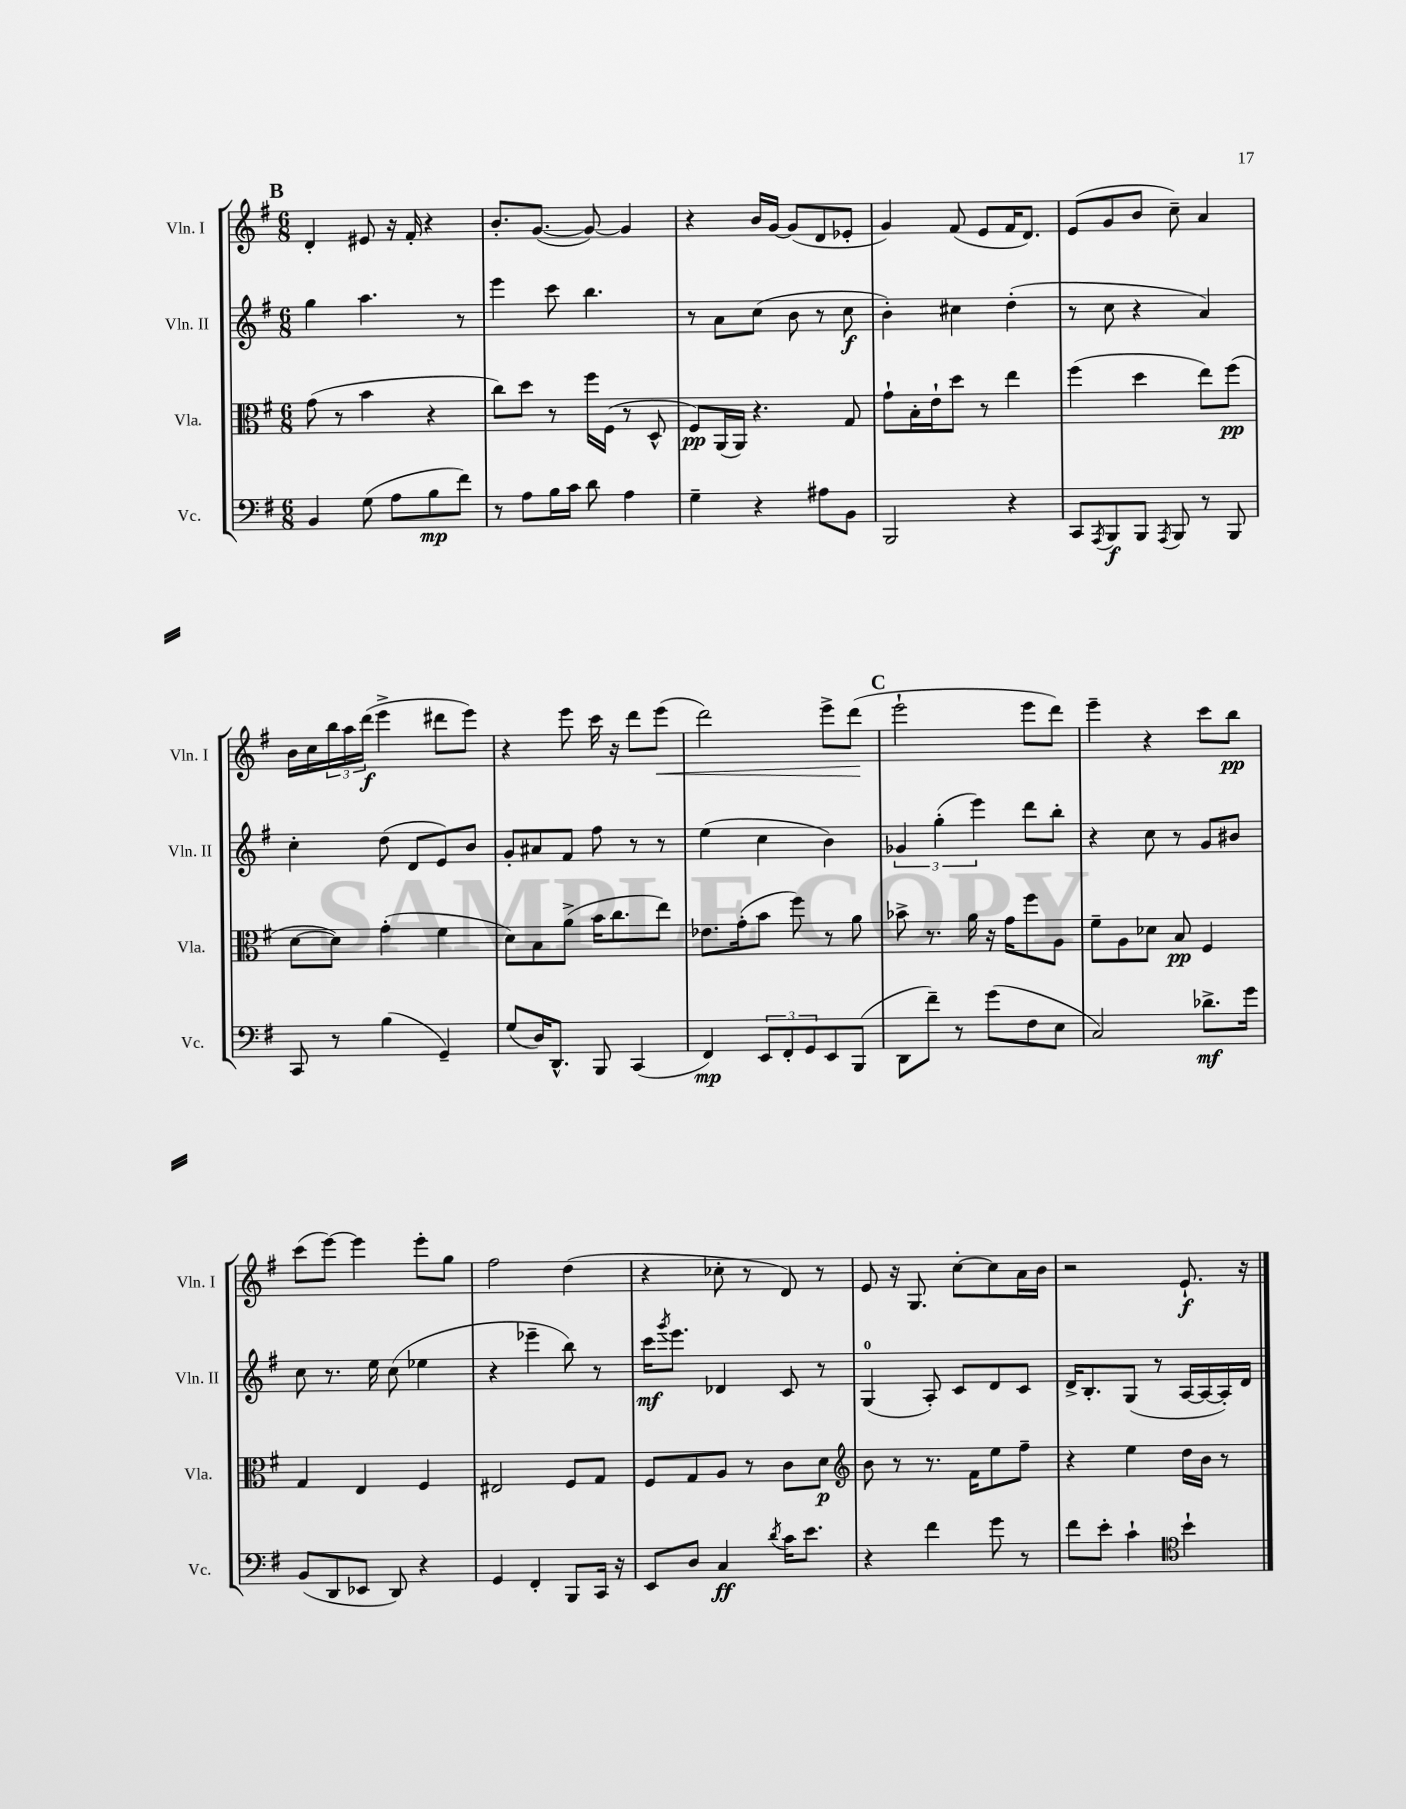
<<
\new StaffGroup <<
\new Staff = "s0" \with { instrumentName = "Vln. I" shortInstrumentName = "Vln. I" } {
    \clef treble \key g \major \numericTimeSignature \time 6/8
    \mark \markup { \bold "B" } d'4-. eis'8 r16 fis'16-. r4 |
    b'8.-. g'8.~( g'8~) g'4 |
    r4 b'16 g'16~ g'8( d'8 ees'8-. |
    g'4) fis'8( e'8 fis'16 d'8.) |
    e'8( g'8 b'8 c''8--) a'4 |
    b'16 c''16 \tuplet 3/2 { b''16 a''16 d'''16\f( } e'''4-> dis'''8 e'''8) |
    r4 e'''8 c'''16 r16 d'''8 e'''8\<( |
    d'''2) e'''8-> d'''8\!( |
    \mark \markup { \bold "C" } e'''2-! e'''8 d'''8) |
    e'''4-- r4 c'''8 b''8\pp |
    c'''8( e'''8~) e'''4 e'''8-. g''8 |
    fis''2 d''4( |
    r4 ces''8-. r8 d'8) r8 |
    e'8 r16 g8. c''8~-. c''8 a'16 b'16 |
    r2 e'8.-!\f r16 \bar "|." |
}
\new Staff = "s1" \with { instrumentName = "Vln. II" shortInstrumentName = "Vln. II" } {
    \clef treble \key g \major \numericTimeSignature \time 6/8
    \mark \markup { \bold "B" } g''4 a''4. r8 |
    e'''4 c'''8 b''4. |
    r8 a'8 c''8( b'8 r8 c''8\f |
    b'4-.) cis''4 d''4-.( |
    r8 c''8 r4 a'4) |
    c''4-. d''8( d'8 e'8) b'8 |
    g'8-. ais'8 fis'8 fis''8 r8 r8 |
    e''4( c''4 b'4) |
    \mark \markup { \bold "C" } \tuplet 3/2 { ges'4 g''4-.( e'''4) } d'''8 b''8-. |
    r4 c''8 r8 g'8 bis'8 |
    c''8 r8. e''16 c''8( ees''4 |
    r4 ees'''4-- b''8) r8 |
    c'''16\mf \acciaccatura { g'''8 } e'''8. des'4 c'8 r8 |
    g4-0( a8-.) c'8 d'8 c'8 |
    d'16-> b8.-. g8( r8 a16~ a16~ a16-.) d'16 \bar "|." |
}
\new Staff = "s2" \with { instrumentName = "Vla." shortInstrumentName = "Vla." } {
    \clef alto \key g \major \numericTimeSignature \time 6/8
    \mark \markup { \bold "B" } g'8( r8 b'4 r4 |
    c''8) d''8 r8 fis''16 fis16( r8 d8-^ |
    fis8\pp) a,16( a,16) r4. g8 |
    g'8-! b16-. e'16-! d''8 r8 e''4 |
    fis''4( d''4 e''8) fis''8\pp( |
    d'8~ d'8) g'4-.( fis'4 |
    d'8) b8 a'8->( b'16 c''8. e''8) |
    ees'8. g'16-.( b'8 fis''8) r8 a'8 |
    \mark \markup { \bold "C" } bes'8-> r8. a'16 r16 g'16 fis''8 a8 |
    fis'8-- a8 des'8 b8\pp fis4 |
    g4 e4 fis4 |
    eis2 fis8 g8 |
    fis8 g8 a8 r8 c'8 d'8\p |
    \clef treble b'8 r8 r8. fis'16 e''8 fis''8-- |
    r4 e''4 d''16 b'16 r8 \bar "|." |
}
\new Staff = "s3" \with { instrumentName = "Vc." shortInstrumentName = "Vc." } {
    \clef bass \key g \major \numericTimeSignature \time 6/8
    \mark \markup { \bold "B" } b,4 g8( a8 b8\mp fis'8) |
    r8 a8 b16 c'16 d'8 a4 |
    g4-- r4 ais8 b,8 |
    b,,2 r4 |
    c,8 \acciaccatura { a,,8 } b,,8\f b,,8 \acciaccatura { a,,8 } b,,8 r8 b,,8 |
    c,8 r8 b4( g,4--) |
    g8( d16) d,8.-^ b,,8 c,4( |
    fis,4\mp) \tuplet 3/2 { e,8 fis,8-. g,8 } e,8 b,,8( |
    \mark \markup { \bold "C" } d,8 fis'8--) r8 g'8( fis8 e8 |
    c2) des'8.->\mf g'16 |
    b,8( d,8 ees,8 d,8) r4 |
    g,4 fis,4-. b,,8 c,16 r16 |
    e,8 d8 c4\ff \acciaccatura { d'8 } c'16 e'8. |
    r4 fis'4 g'8 r8 |
    fis'8 e'8-. c'4-! \clef tenor b'4-! \bar "|." |
}
>>
>>
\layout { \context { \Score \remove "Bar_number_engraver" } }
